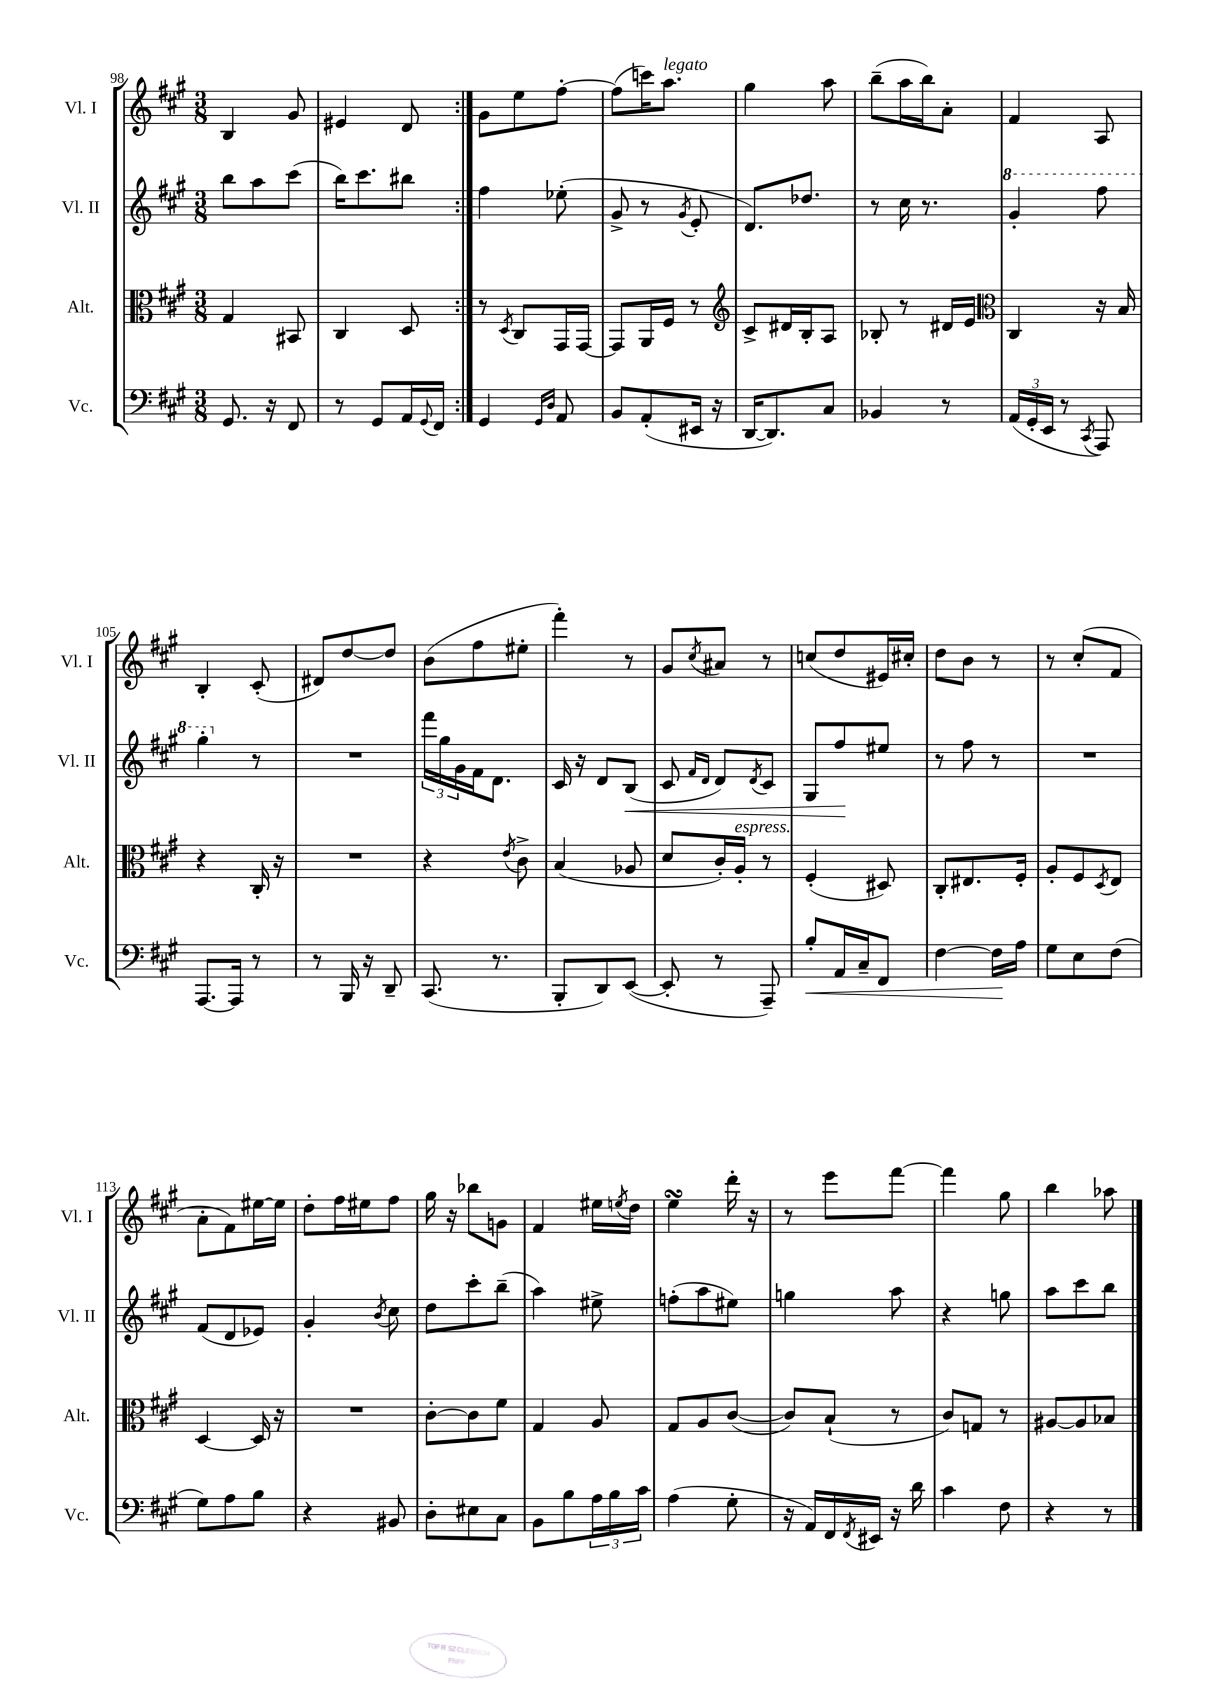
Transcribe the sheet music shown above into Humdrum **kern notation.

**kern	**dynam	**kern	**kern	**dynam	**kern
*part4	*part4	*part3	*part2	*part2	*part1
*staff4	*staff4	*staff3	*staff2	*staff2	*staff1
*I"Vc.	*	*I"Alt.	*I"Vl. II	*	*I"Vl. I
*I'Vc.	*	*I'Alt.	*I'Vl. II	*	*I'Vl. I
*clefF4	*	*clefC3	*clefG2	*	*clefG2
*k[f#c#g#]	*	*k[f#c#g#]	*k[f#c#g#]	*	*k[f#c#g#]
*M3/8	*	*M3/8	*M3/8	*	*M3/8
=98	=98	=98	=98	=98	=98
8.GG#/	.	4G#/	8bb\L	.	4B/
.	.	.	8aa\	.	.
16r	.	.	.	.	.
8FF#/	.	8BB#X/	(8ccc#\J	.	8g#/
=99	=99	=99	=99	=99	=99
8r	.	4C#/	16bb\KL)	.	4e#X/
.	.	.	8.ccc#\	.	.
8GG#/L	.	.	.	.	.
16AA/L	.	8D/	8bb#X\J	.	8d/
8qqGG#/	.	.	.	.	.
16FF#/JJ	.	.	.	.	.
=100:|!	=100:|!	=100:|!	=100:|!	=100:|!	=100:|!
4GG#/	.	8r	4ff#\	.	8g#\L
.	.	8qD/	.	.	.
.	.	8C#/L	.	.	8ee\
16qqGG#/LL	.	.	.	.	.
16qqD/JJ	.	.	.	.	.
8AA/	.	16GG#/L	(8ee-X'\	.	[8ff#'\J
.	.	[16GG#/JJ	.	.	.
=101	=101	=101	=101	=101	=101
8BB/L	.	8GG#/L]	8g#^/	.	(8ff#\L]
(8AA'/	.	16AA/L	8r	.	16cccn\K)
!	!	!	!	!	!LO:TX:a:i:t=legato
.	.	16F#/JJ	.	.	8.aa\J
.	.	.	8qg#/	.	.
16EE#X/Jk	.	8r	8e'/	.	.
16r	.	.	.	.	.
=102	=102	=102	=102	=102	=102
*	*	*clefG2	*	*	*
[16DD/KL	.	8c#^/L	8.d/L)	.	4gg#\
8.DD/])	.	.	.	.	.
.	.	16d#X/L	.	.	.
.	.	16B'/J	8.dd-X/J	.	.
8C#/J	.	8A/J	.	.	8aa\
=103	=103	=103	=103	=103	=103
4BB-X/	.	8B-X'/	8r	.	(8bb~\L
.	.	8r	16cc#\	.	16aa\L
.	.	.	8.r	.	16bb\J)
8r	.	16d#X/LL	.	.	8a'\J
.	.	16e/JJ	.	.	.
=104	=104	=104	=104	=104	=104
*	*	*clefC3	*	*	*
*	*	*	*8va	*	*
(24AA/LL	.	4C#/	4gg#'/	.	4f#/
24GG#'/	.	.	.	.	.
24EE/JJ	.	.	.	.	.
8r	.	.	.	.	.
8qCC#/	.	.	.	.	.
8AAA/)	.	16r	8fff#\	.	8A/
.	.	16B/	.	.	.
!!LO:LB:g=z
=105	=105	=105	=105	=105	=105
[8.AAA/L	.	4r	4ggg#'\	.	4B'/
16AAA/Jk]	.	.	.	.	.
*	*	*	*X8va	*	*
8r	.	16C#'/	8r	.	(8c#'/
.	.	16r	.	.	.
=106	=106	=106	=106	=106	=106
8r	.	4.r	4.r	.	8d#X/L)
16BBB/	.	.	.	.	[8dd/
16r	.	.	.	.	.
8DD~/	.	.	.	.	8dd/J]
=107	=107	=107	=107	=107	=107
(8.CC#/	.	4r	24fff#\LL	.	(8b\L
.	.	.	24gg#\	.	.
.	.	.	24g#\	.	.
.	.	.	16f#\J	.	8ff#\
8.r	.	.	8.d\J	.	.
.	.	8qe/	.	.	.
.	.	8c#^\	.	.	8ee#X'\J
=108	=108	=108	=108	=108	=108
8BBB'/L	.	(4B/	16c#/	.	4fff#'\)
.	.	.	16r	.	.
8DD/)	.	.	8d/L	.	.
!	!	!	!	!LO:HP:b	!
([8EE/J	.	8A-X/	(8B/J	<	8r
=109	=109	=109	=109	=109	=109
8EE'/]	.	8d/L	8c#/	.	8g#/L
.	.	.	16qqf#/LL	.	.
.	.	.	16qqd/JJ	.	8qcc#/
8r	.	16c#'/L)	8d/L)	.	8a#X/J
!	!	!LO:TX:a:i:t=espress.	!	!	!
.	.	16A'/JJ	.	.	.
.	.	.	8qd/	.	.
8AAA~/)	.	8r	8c#/J	.	8r
=110	=110	=110	=110	=110	=110
!	!LO:HP:b	!	!	!	!
8B'/L	<	(4F#'/	8G#/L	.	(8ccn/L
16AA/L	.	.	8ff#/	.	8dd/
16C#~/J	.	.	.	.	.
8FF#/J	.	8D#X/)	8ee#X/J	[	16e#X/L)
.	.	.	.	.	16cc#X'/JJ
=111	=111	=111	=111	=111	=111
[4F#\	.	8C#'/L	8r	.	8dd\L
.	.	8.E#X/	8ff#\	.	8b\J
16F#\LL]	.	.	8r	.	8r
16A\JJ	[	16F#'/Jk	.	.	.
=112	=112	=112	=112	=112	=112
8G#\L	.	8A'/L	4.r	.	8r
8E\	.	8F#/	.	.	(8cc#'/L
.	.	8qD/	.	.	.
(8F#\J	.	8E/J	.	.	8f#/J
!!LO:LB:g=z
=113	=113	=113	=113	=113	=113
8G#\L)	.	[4D/	(8f#/L	.	8a'\L
8A\	.	.	8d/	.	8f#\)
8B\J	.	16D/]	8e-X/J)	.	[16ee#X\L
.	.	16r	.	.	16ee#\JJ]
=114	=114	=114	=114	=114	=114
4r	.	4.r	4g#'/	.	8dd'\L
.	.	.	.	.	16ff#\L
.	.	.	.	.	16ee#X\J
.	.	.	8qb/	.	.
8BB#X/	.	.	8cc#\	.	8ff#\J
=115	=115	=115	=115	=115	=115
8D'\L	.	[8c#'\L	8dd\L	.	16gg#\
.	.	.	.	.	16r
8E#X\	.	8c#\]	8ccc#'\	.	8bb-X\L
8C#\J	.	8f#\J	(8bb~\J	.	8gn\J
=116	=116	=116	=116	=116	=116
8BB\L	.	4G#/	4aa\)	.	4f#/
8B\	.	.	.	.	.
24A\L	.	8A/	8ee#X^\	.	16ee#X\LL
24B\	.	.	.	.	.
.	.	.	.	.	8qeen/
.	.	.	.	.	16dd\JJ
24c#\JJ	.	.	.	.	.
=117	=117	=117	=117	=117	=117
(4A\	.	8G#/L	(8ffn'\L	.	4eesSSS\
.	.	8A/	8aa\	.	.
8G#'\	.	([8c#/J	8ee#X\J)	.	16ddd'\
.	.	.	.	.	16r
=118	=118	=118	=118	=118	=118
16r	.	8c#/L])	4ggn\	.	8r
16AA/LL)	.	.	.	.	.
16FF#/	.	(8B`/J	.	.	8eee\L
8qFF#/	.	.	.	.	.
16EE#X/JJ	.	.	.	.	.
16r	.	8r	8aa\	.	[8fff#\J
16d\	.	.	.	.	.
=119	=119	=119	=119	=119	=119
4c#\	.	8c#/L)	4r	.	4fff#\]
.	.	8Gn/J	.	.	.
8F#\	.	8r	8ggn\	.	8gg#\
=120	=120	=120	=120	=120	=120
4r	.	[8A#X/L	8aa\L	.	4bb\
.	.	8A#/]	8ccc#\	.	.
8r	.	8B-X/J	8bb\J	.	8aa-X\
==	==	==	==	==	==
*-	*-	*-	*-	*-	*-
